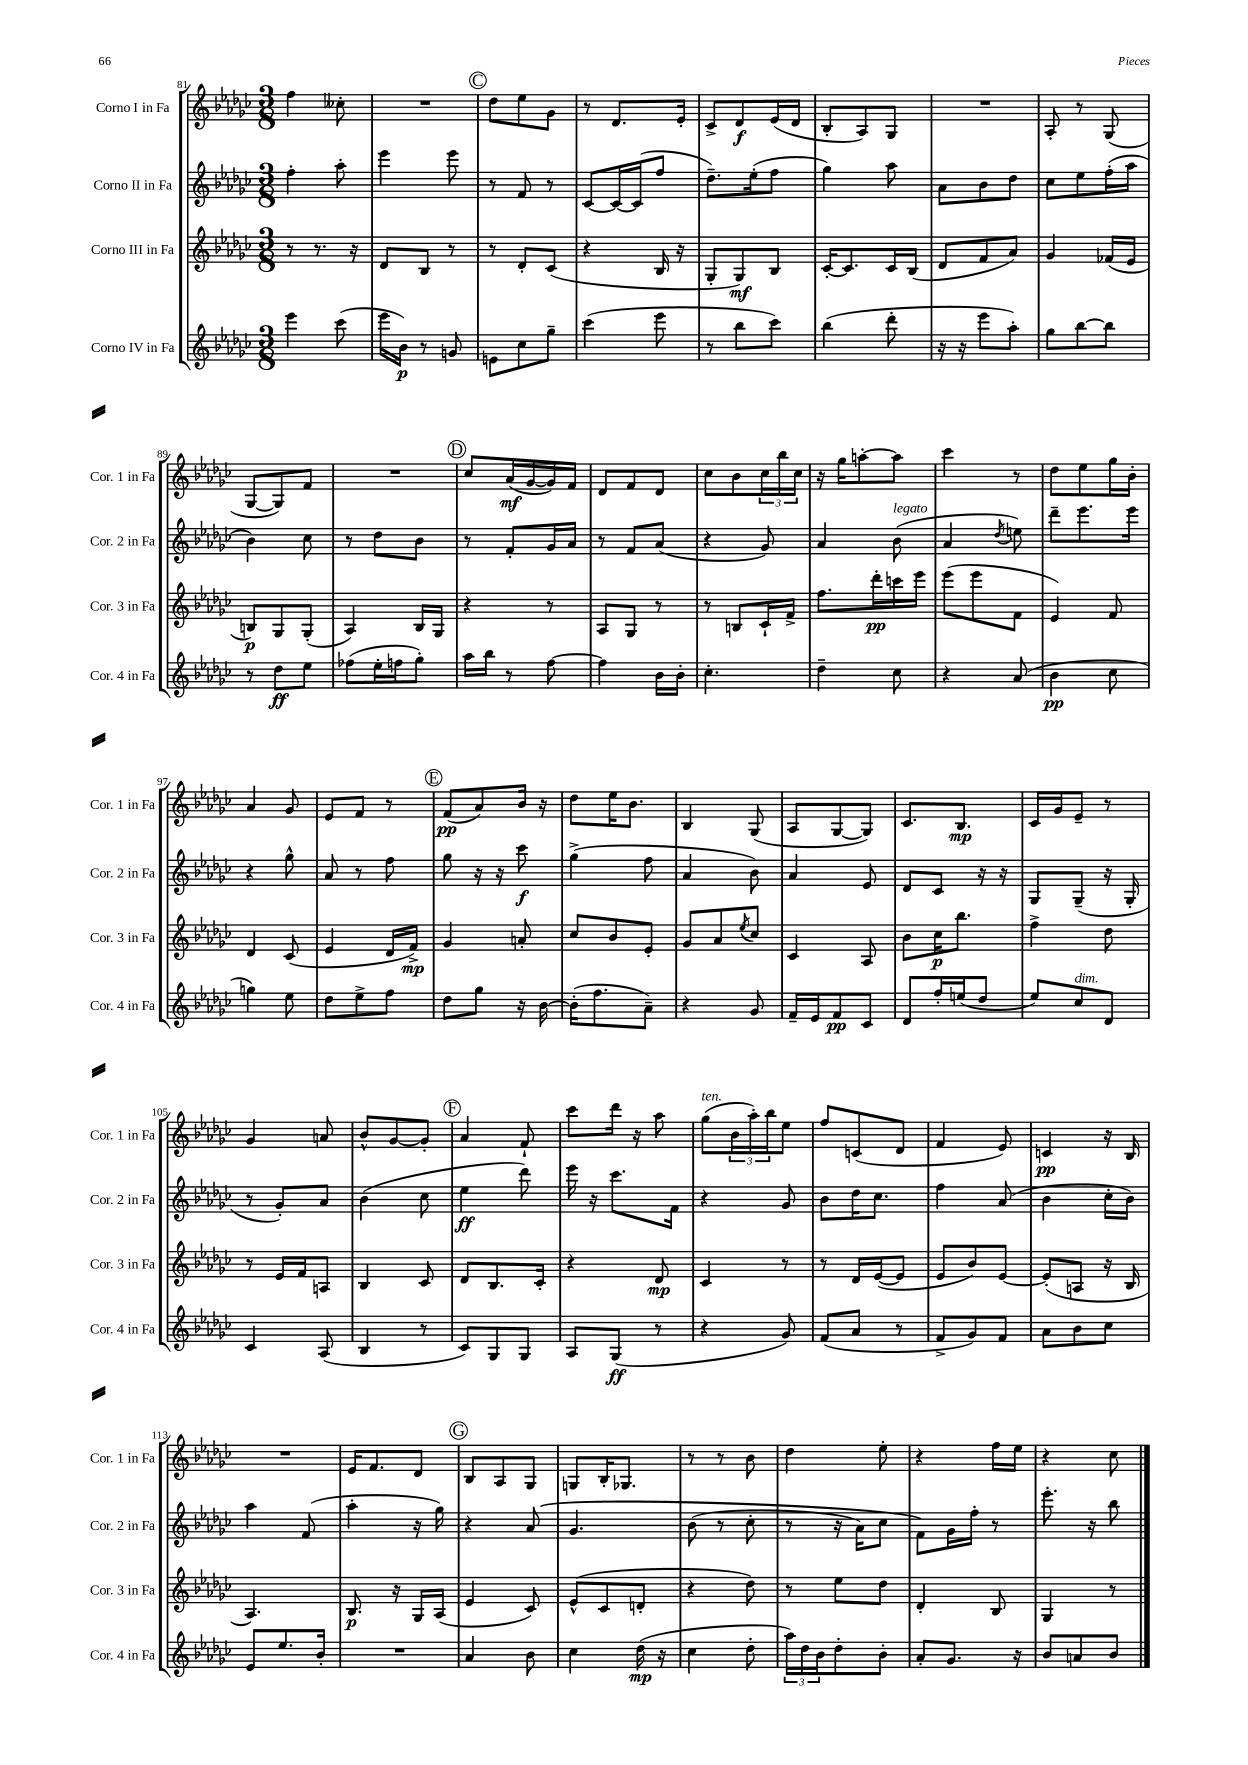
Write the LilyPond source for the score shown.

<<
\new StaffGroup <<
\new Staff = "s0" \with { instrumentName = "Corno I in Fa" shortInstrumentName = "Cor. 1 in Fa" } {
    \clef treble \key ges \major \numericTimeSignature \time 3/8
    f''4 ceses''8-. |
    R4. |
    \mark \markup { \circle "C" } des''8 ees''8 ges'8 |
    r8 des'8. ees'16-. |
    ces'8-> des'8\f ees'16( des'16 |
    bes8-. aes8) ges8 |
    R4. |
    aes8-. r8 ges8( |
    ges8~ ges8) f'8 |
    R4. |
    \mark \markup { \circle "D" } ces''8 aes'16\mf( ges'16~ ges'16) f'16 |
    des'8 f'8 des'8 |
    ces''8 bes'8 \tuplet 3/2 { ces''16 bes''16 ces''16 } |
    r16 ges''16 a''8~-. a''8 |
    ces'''4 r8 |
    des''8 ees''8 ges''16 bes'16-. |
    aes'4 ges'8 |
    ees'8 f'8 r8 |
    \mark \markup { \circle "E" } f'8\pp( aes'8) bes'16 r16 |
    des''8 ees''16 bes'8. |
    bes4 ges8( |
    aes8 ges8~ ges8) |
    ces'8. bes8.\mp |
    ces'16 ges'16 ees'8-- r8 |
    ges'4 a'8 |
    bes'8-^ ges'8~ ges'8-. |
    \mark \markup { \circle "F" } aes'4 f'8-! |
    ces'''8 des'''16 r16 aes''8 |
    ges''8^\markup { \italic "ten." }( \tuplet 3/2 { bes'16 aes''16-.) bes''16 } ees''8 |
    f''8 c'8( des'8 |
    f'4 ees'8) |
    c'4\pp r16 bes16 |
    R4. |
    ees'16 f'8. des'8 |
    \mark \markup { \circle "G" } bes8 aes8 ges8 |
    g8 bes16-. ges8. |
    r8 r8 bes'8 |
    des''4 ees''8-. |
    r4 f''16 ees''16 |
    r4 ces''8 \bar "|." |
}
\new Staff = "s1" \with { instrumentName = "Corno II in Fa" shortInstrumentName = "Cor. 2 in Fa" } {
    \clef treble \key ges \major \numericTimeSignature \time 3/8
    f''4-. aes''8-. |
    ees'''4 ees'''8 |
    \mark \markup { \circle "C" } r8 f'8 r8 |
    ces'8~ ces'16~ ces'16( f''8 |
    des''8.--) ees''16-.( f''8 |
    ges''4) aes''8 |
    aes'8 bes'8 des''8 |
    ces''8 ees''8 f''16-.( aes''16 |
    bes'4) ces''8 |
    r8 des''8 bes'8 |
    \mark \markup { \circle "D" } r8 f'8-. ges'16 aes'16 |
    r8 f'8 aes'8( |
    r4 ges'8) |
    aes'4 bes'8^\markup { \italic "legato" }( |
    aes'4 \acciaccatura { des''8 } e''8) |
    des'''8-- ees'''8. ees'''16 |
    r4 ges''8-^ |
    aes'8 r8 f''8 |
    \mark \markup { \circle "E" } ges''8 r16 r16 ces'''8\f |
    ges''4->( f''8 |
    aes'4 bes'8) |
    aes'4 ees'8 |
    des'8 ces'8 r16 r16 |
    ges8 ges8--( r16 ges16-. |
    r8 ges'8-.) aes'8 |
    bes'4( ces''8 |
    \mark \markup { \circle "F" } ees''4\ff des'''8) |
    ees'''16 r16 ces'''8. f'16 |
    r4 ges'8 |
    bes'8 des''16 ces''8. |
    f''4 aes'8( |
    bes'4 ces''16-. bes'16) |
    aes''4 f'8( |
    aes''4-. r16 ges''16) |
    \mark \markup { \circle "G" } r4 aes'8\( |
    ges'4. |
    bes'8( r8 ces''8-. |
    r8 r16 aes'16) ces''8 |
    f'8\) ges'16 f''16-. r8 |
    ees'''8.-. r16 bes''8 \bar "|." |
}
\new Staff = "s2" \with { instrumentName = "Corno III in Fa" shortInstrumentName = "Cor. 3 in Fa" } {
    \clef treble \key ges \major \numericTimeSignature \time 3/8
    r8 r8. r16 |
    des'8 bes8 r8 |
    \mark \markup { \circle "C" } r8 des'8-. ces'8( |
    r4 bes16 r16 |
    ges8-. ges8\mf) bes8 |
    ces'16~-. ces'8. ces'16 bes16( |
    des'8 f'8 aes'8) |
    ges'4 fes'16( ees'16 |
    b8\p) ges8 ges8-.( |
    aes4) bes16 ges16 |
    \mark \markup { \circle "D" } r4 r8 |
    aes8 ges8 r8 |
    r8 b8 ces'16-! f'16-> |
    f''8. des'''16-.\pp c'''16 ees'''16 |
    ees'''8( ees'''8 f'8 |
    ees'4) f'8 |
    des'4 ces'8( |
    ees'4 des'16 f'16->\mp) |
    \mark \markup { \circle "E" } ges'4 a'8-. |
    ces''8 bes'8 ees'8-. |
    ges'8 aes'8 \acciaccatura { ees''8 } ces''8 |
    ces'4 aes8 |
    bes'8 ces''16\p bes''8. |
    f''4-> des''8 |
    r8 ees'16 f'16 a8 |
    bes4 ces'8 |
    \mark \markup { \circle "F" } des'8 bes8. ces'16-. |
    r4 des'8\mp |
    ces'4 r8 |
    r8 des'16 ees'16~( ees'8 |
    ees'8 bes'8) ees'8~ |
    ees'8-.( a8 r16 bes16 |
    aes4.) |
    bes8.\p r16 ges16 aes16( |
    \mark \markup { \circle "G" } ees'4 ces'8) |
    ees'8-^( ces'8 d'8-. |
    r4 des''8) |
    r8 ees''8 des''8 |
    des'4-. bes8 |
    ges4 r8 \bar "|." |
}
\new Staff = "s3" \with { instrumentName = "Corno IV in Fa" shortInstrumentName = "Cor. 4 in Fa" } {
    \clef treble \key ges \major \numericTimeSignature \time 3/8
    ees'''4 ces'''8( |
    ees'''16 bes'16\p) r8 g'8 |
    \mark \markup { \circle "C" } e'8 ces''8 ges''8-- |
    ces'''4( ees'''8 |
    r8 bes''8 ces'''8) |
    bes''4( des'''8-. |
    r16 r16 ees'''8 aes''8-.) |
    ges''8 bes''8~ bes''8 |
    r8 des''8\ff ees''8 |
    fes''8( ees''16-. f''16 ges''8-.) |
    \mark \markup { \circle "D" } aes''16 bes''16 r8 f''8~ |
    f''4 bes'16 bes'16-. |
    ces''4.-. |
    des''4-- ces''8 |
    r4 aes'8( |
    bes'4\pp ces''8 |
    g''4) ees''8 |
    des''8 ees''8-> f''8 |
    \mark \markup { \circle "E" } des''8 ges''8 r16 bes'16~ |
    bes'16-.( f''8. aes'8--) |
    r4 ges'8 |
    f'16-- ees'16 f'8\pp ces'8 |
    des'8 f''16-. e''16( des''8 |
    ees''8) ces''8^\markup { \italic "dim." } des'8 |
    ces'4 aes8( |
    bes4 r8 |
    \mark \markup { \circle "F" } ces'8) ges8 ges8 |
    aes8 ges8\ff( r8 |
    r4 ges'8) |
    f'8( aes'8 r8 |
    f'8-> ges'8) f'8 |
    aes'8 bes'8 ces''8 |
    ees'8 ees''8. bes'16-. |
    R4. |
    \mark \markup { \circle "G" } aes'4 bes'8 |
    ces''4 des''16\mp( r16 |
    ces''4 des''8-. |
    \tuplet 3/2 { aes''16) des''16 bes'16 } des''8-. bes'8-. |
    aes'8-. ges'8. r16 |
    bes'8 a'8 bes'8 \bar "|." |
}
>>
>>
\layout { \context { \Score currentBarNumber = #81 } }
